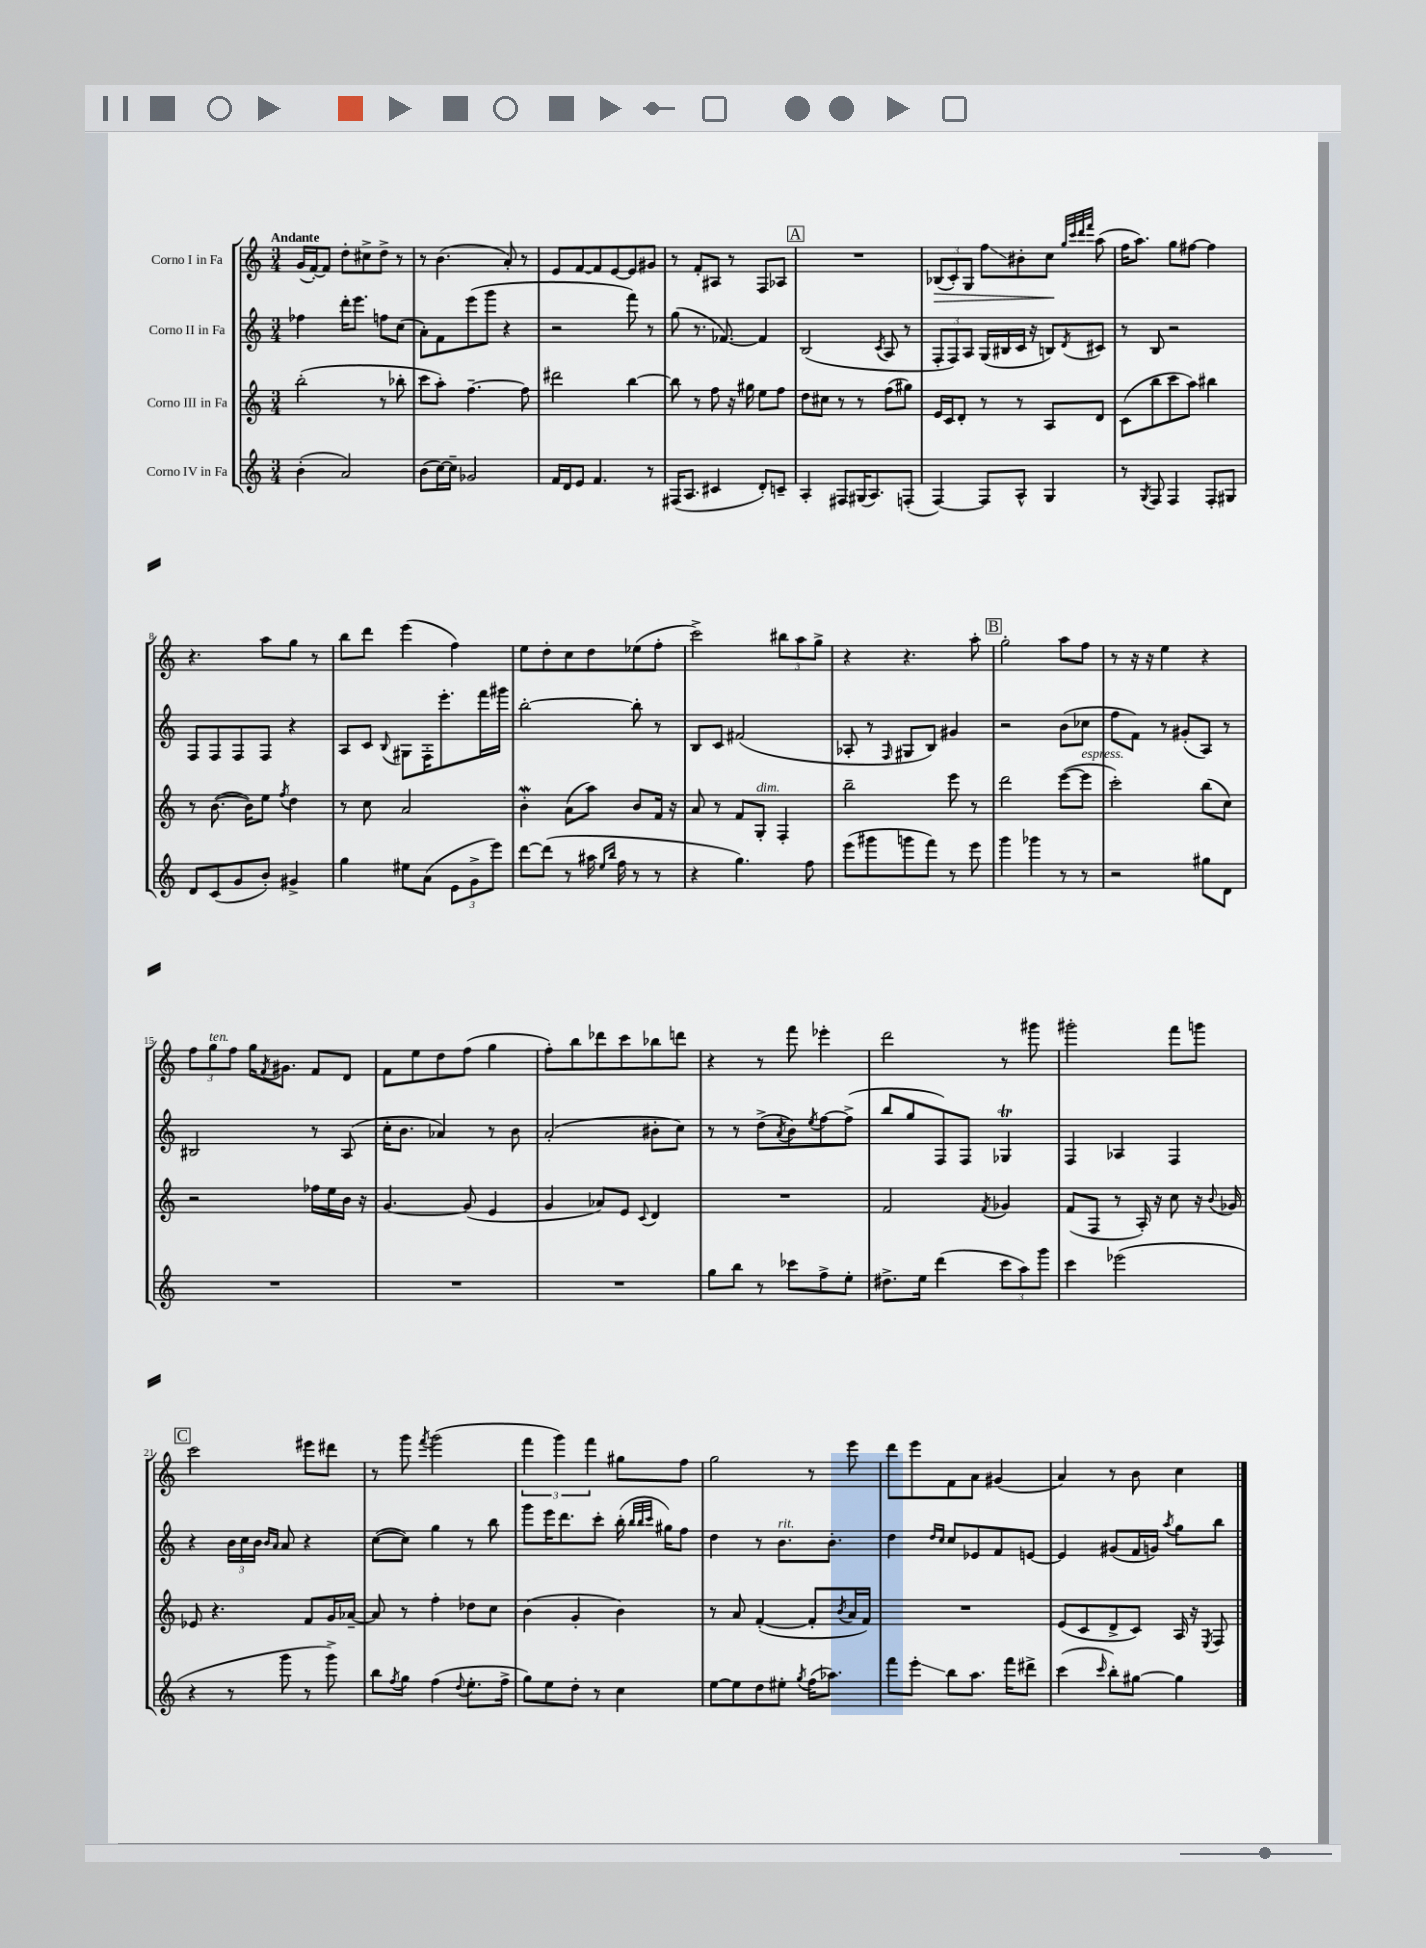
<<
\new StaffGroup <<
\new Staff = "s0" \with { instrumentName = "Corno I in Fa" } {
    \clef treble \key c \major \numericTimeSignature \time 3/4 \tempo "Andante"
    g'16( f'16~-.) f'8 d''8-. cis''8-> d''8-> r8 |
    r8 b'4.( a'8-.) r8 |
    e'8 f'8~ f'8 e'8~ e'8 gis'8 |
    r8 f'8-. ais8 r8 f8 aes8 |
    \mark \markup { \box "A" } R2. |
    \tuplet 3/2 { bes8\>( c'8-.) g8 } f''8\glissando bis'8-. c''8\! \grace { g''32 c'''32 d'''32 f'''32 } a''8( |
    f''16 a''8.) g''8 fis''8~ fis''4 |
    r4. a''8 g''8 r8 |
    b''8 d'''8 e'''4( f''4) |
    e''8 d''8-. c''8 d''8 ees''8( f''8-. |
    c'''2->) \tuplet 3/2 { bis''8 a''8 g''8-> } |
    r4 r4. a''8-. |
    \mark \markup { \box "B" } g''2-. a''8 f''8 |
    r8 r16 r16 e''4 r4 |
    \tuplet 3/2 { f''8 g''8^\markup { \italic "ten." } f''8 } g''16 \acciaccatura { f'8 } gis'8. f'8 d'8 |
    f'8 e''8 d''8 f''8( g''4 |
    f''8-.) b''8 des'''8 c'''8 bes''8 d'''8 |
    r4 r8 f'''8 ees'''4-. |
    d'''2 r8 gis'''8 |
    gis'''2-. f'''8 g'''8 |
    \mark \markup { \box "C" } c'''2 eis'''8 dis'''8 |
    r8 g'''8 \acciaccatura { f'''8 } g'''2( |
    \tuplet 3/2 { f'''4 g'''4) f'''4 } gis''8 f''8 |
    g''2 r8 e'''8 |
    d'''8 e'''8 f'8 a'8 gis'4( |
    a'4) r8 b'8 c''4 \bar "|." |
}
\new Staff = "s1" \with { instrumentName = "Corno II in Fa" } {
    \clef treble \key c \major \numericTimeSignature \time 3/4
    fes''4 d'''16-. e'''8. f''8 c''8( |
    a'8-.) f'8 e'''8( g'''8 r4 |
    r2 f'''8) r8 |
    g''8( r8. fes'8.~) fes'4 |
    \mark \markup { \box "A" } b2( \acciaccatura { c'8 } a8 r8 |
    \tuplet 3/2 { f8-. f8) a8 } g16( bis16 c'16 r16 b8) \acciaccatura { d'8 } cis'8 |
    r8 b8 r2 |
    f8 f8 f8 f8 r4 |
    a8 c'8 \appoggiatura { b8 } gis8 f16-. e'''8.-. f'''16 gis'''16 |
    b''2~-. b''8-. r8 |
    b8 c'8 fis'2( |
    aes8-. r8 \grace { f16 } gis8 b8) gis'4 |
    \mark \markup { \box "B" } r2 b'8( ces''8 |
    f''8 f'8) r8 gis'8-.( a8) r8 |
    bis2 r8 a8( |
    c''16-. b'8. aes'4) r8 b'8 |
    a'2-.( bis'8-. c''8) |
    r8 r8 d''8->( \acciaccatura { a'8 } b'8) \acciaccatura { e''8 } f''8~ f''8->( |
    b''8 g''8 f8) f8 ges4\trill |
    f4 aes4 f4 |
    \mark \markup { \box "C" } r4 \tuplet 3/2 { b'16 c''16 b'16 } \grace { b'16 a'16 } a'8 r4 |
    c''8~( c''8) g''4 r8 b''8 |
    g'''8 e'''16 d'''8. c'''8-. b''16-.( \grace { b''32 b''32 c'''32 } gis''16) f''8 |
    d''4 r8 b'8.^\markup { \italic "rit." } b'8.-. |
    d''4 \grace { d''16 c''16 } c''8 ees'8 f'8 e'8~ |
    e'4 gis'8( f'16 g'16) \acciaccatura { a''8 } g''8 b''8 \bar "|." |
}
\new Staff = "s2" \with { instrumentName = "Corno III in Fa" } {
    \clef treble \key c \major \numericTimeSignature \time 3/4
    b''2-.( r8 bes''8-. |
    c'''8 a''8-.) f''4.~-- f''8 |
    dis'''2 b''4~ |
    b''8 r8 f''8 r16 gis''16 e''8 f''8 |
    \mark \markup { \box "A" } d''8 cis''8 r8 r8 f''8( gis''8) |
    e'16 c'16 d'8-. r8 r8 a8 d'8 |
    c'8( b''8 c'''8 a''8) bis''4 |
    r8 b'8.~( b'16) e''8 \acciaccatura { f''8 } d''4 |
    r8 c''8 a'2 |
    b'4-.\mordent a'8( a''8) b'8 f'16 r16 |
    a'8 r8 f'8 g8-.^\markup { \italic "dim." } f4-. |
    b''2-- e'''8 r8 |
    \mark \markup { \box "B" } d'''2 e'''8~( e'''8^\markup { \italic "espress." } |
    c'''2-.) b''8( c''8) |
    r2 fes''16 e''16 b'16 r16 |
    g'4.~ g'8( e'4 |
    g'4 aes'8) e'8 \appoggiatura { c'8 } d'4 |
    R2. |
    f'2 \acciaccatura { f'8 } ges'4 |
    f'8( f8 r8 a16-.) r16 c''8 r16 \appoggiatura { b'8 } ges'16 |
    \mark \markup { \box "C" } ees'8 r4. f'8 g'16 aes'16~-- |
    aes'8 r8 f''4-. des''8 c''8 |
    b'4( g'4-. b'4) |
    r8 a'8 f'4~-.( f'8-. \acciaccatura { b'8 } a'16 f'16) |
    R2. |
    e'8( c'8 d'8-> c'8) a16 r16 \acciaccatura { e8 } f8 \bar "|." |
}
\new Staff = "s3" \with { instrumentName = "Corno IV in Fa" } {
    \clef treble \key c \major \numericTimeSignature \time 3/4
    b'4-.( a'2) |
    b'8( c''16~) c''16-- ges'2 |
    f'16 d'16 e'8 f'4. r8 |
    fis16( a8. cis'4 d'8-.) c'8-- |
    \mark \markup { \box "A" } a4-. fis8 gis16( a8.) f8-.( |
    f4~) f8 a8-^ g4 |
    r8 \acciaccatura { g8 } f8 f4 f8-. gis8 |
    d'8 c'8( g'8 b'8-.) gis'4-> |
    g''4 eis''8 a'8( \tuplet 3/2 { e'8 g'8-> e'''8) } |
    d'''8~ d'''8( r8 ais''16 \grace { e''16 b''16 } f''16 r8 r8 |
    r4 g''4.) f''8 |
    e'''8( gis'''8 g'''8 f'''8) r8 e'''8 |
    \mark \markup { \box "B" } g'''4 ges'''4 r8 r8 |
    r2 gis''8 d'8 |
    R2. |
    R2. |
    R2. |
    g''8 b''8 r8 ces'''8 f''8-> e''8-. |
    dis''8.-> e''16 d'''4( \tuplet 3/2 { c'''8 a''8) g'''8 } |
    c'''4 ees'''2( |
    \mark \markup { \box "C" } r4 r8 g'''8 r8 g'''8->) |
    b''8 \acciaccatura { f''8 } g''8 f''4( \appoggiatura { d''8 } e''8.-. f''16-> |
    g''8) e''8 d''8-. r8 c''4 |
    e''8~ e''8 d''8 eis''8-. \acciaccatura { g''8 } f''16( aes''8.) |
    f'''8 e'''8-.\glissando b''8 a''8. f'''16 dis'''8-> |
    c'''4( \grace { c'''16 } b''8-.) gis''8~ gis''4 \bar "|." |
}
>>
>>
